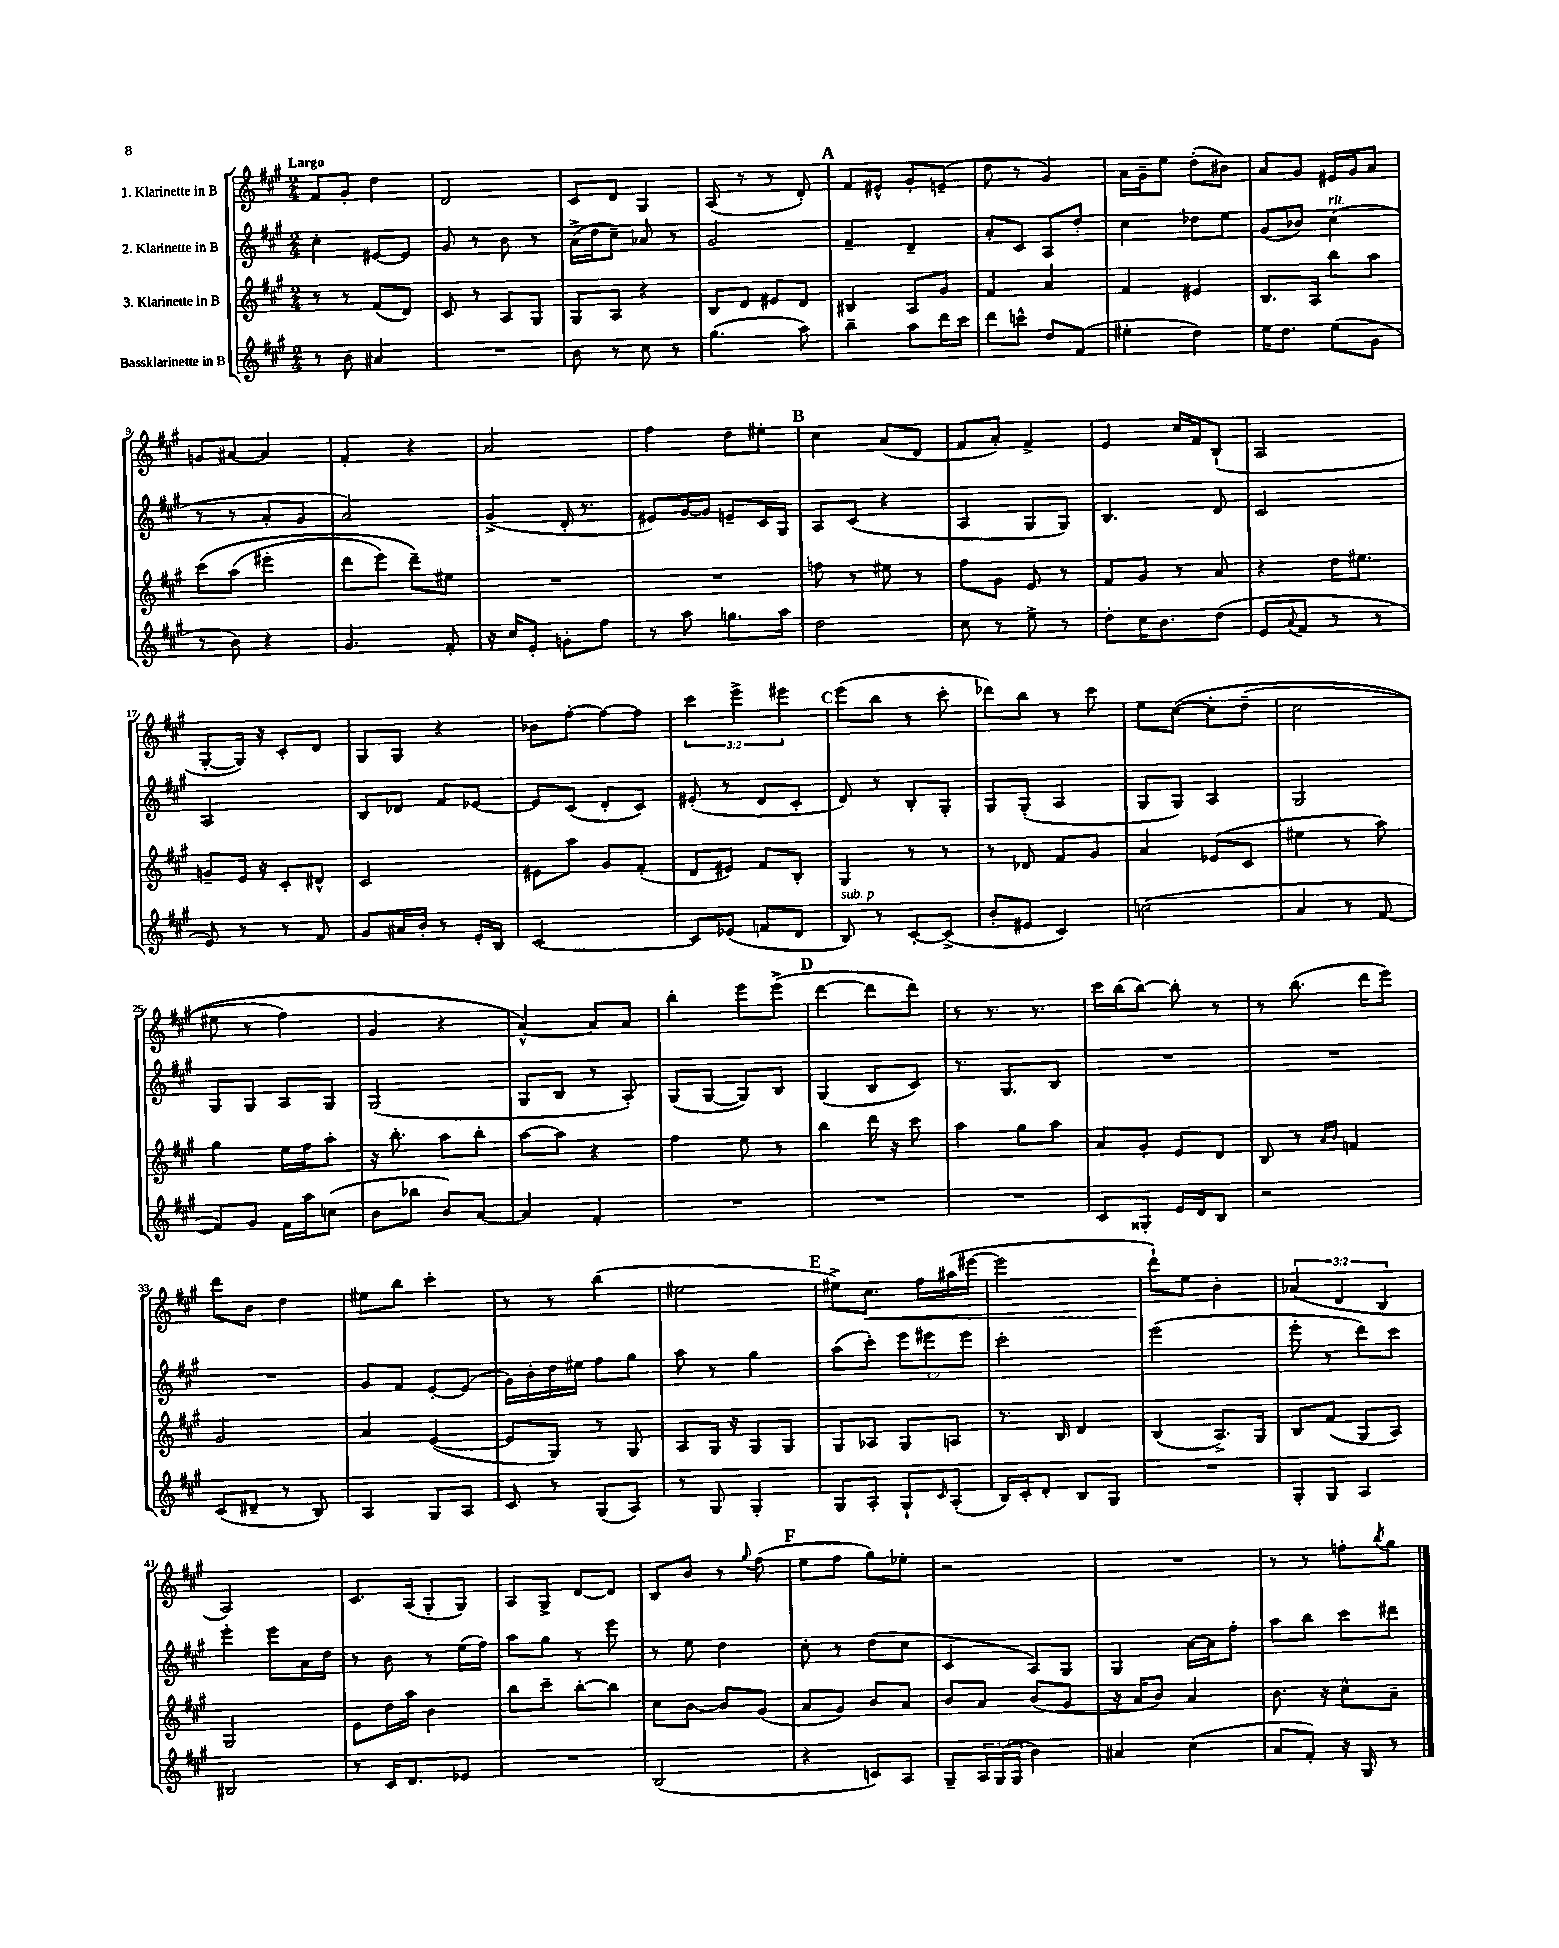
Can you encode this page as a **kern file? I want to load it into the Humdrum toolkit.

**kern	**kern	**kern	**kern
*staff4	*staff3	*staff2	*staff1
*clefG2	*clefG2	*clefG2	*clefG2
*k[f#c#g#]	*k[f#c#g#]	*k[f#c#g#]	*k[f#c#g#]
*M2/4	*M2/4	*M2/4	*M2/4
8r	8r	4cc#'	8f#
8b	8r	.	8g#'
4a#	(8f#	[8e#	4dd
.	8d)	8e#]	.
=	=	=	=
2r	8c#	8g#	2d
.	8r	8r	.
.	8A	8b	.
.	8G#	8r	.
=	=	=	=
8b	8G#	(16a^	8c#
.	.	16dd	.
8r	8A	8cc#~)	8d
8cc#	4r	8a-	4G#
8r	.	8r	.
=	=	=	=
(4.gg#	8B	2g#	(8A
.	8d	.	8r
.	8e#	.	8r
8aa)	8d	.	8d')
=	=	=	=
4bb~	4B#	4f#~	8f#
.	.	.	8e#^^
8aa	8A	4d~	8g#'
16ddd	8g#	.	(8e~
16ccc#	.	.	.
=	=	=	=
8ddd	4f#	8a'	8dd
8ccc^^	.	8c#	8r
8dd	4a	8A	4g#)
(8f#	.	8dd'	.
=	=	=	=
4ee#'	4f#	4cc#	16a
.	.	.	16g#~
.	.	.	8ee
4dd)	4e#	8dd-	(8dd'
.	.	8ee	8b#)
=	=	=	=
16ee	8.B	(8g#	8a
8.dd	.	.	.
.	.	8b-)	8g#
.	16A	.	.
(8ee	8bb	(4cc#	16e#
.	.	.	16g#
8g#	8aa	.	8a
=	=	=	=
8r	&(8ccc#	8r	8g
8b)	(8aa	8r	[8a#
4r	4eee#'	8a'	4a#]
.	.	8g#	.
=	=	=	=
4.g#	8ddd	2a)	4f#'
.	8eee)	.	.
.	8ddd~&)	.	4r
8f#'	8ee#	.	.
=	=	=	=
16r	2r	(4g#^	2a
16cc#	.	.	.
8e'	.	.	.
8g'	.	16d'	.
.	.	8.r	.
8ff#	.	.	.
=	=	=	=
8r	2r	8e#)	4ff#
8aa	.	[16g#	.
.	.	16g#]	.
8.gg	.	8e~	8dd
.	.	16c#	8ee#'
16aa	.	16G#	.
=	=	=	=
2dd	8ff	8A	4cc#
.	8r	(8c#	.
.	8ee#	4r	(8a
.	8r	.	8d
=	=	=	=
8cc#	8ff#	4A	8f#
8r	8g#	.	8a')
8ee^	8e	8G#	4f#^
8r	8r	8G#)	.
=	=	=	=
8dd'	8f#	4.B	4e
16cc#	8g#	.	.
8.b	.	.	.
.	8r	.	16cc#
.	.	.	16f#
(8dd	8a	8d	(8B`
=	=	=	=
8e	4r	2c#	2A
8qqa	.	.	.
8f#	.	.	.
8r	16dd	.	.
.	8.ee#	.	.
8r	.	.	.
=	=	=	=
8e)	8g~	2A	[8G#'
8r	16e	.	16G#])
.	16r	.	16r
8r	8c#'	.	8c#'
8f#	8d#^^	.	8d
=	=	=	=
8g#	2c#	8B	8G#
16a#	.	8d-	8G#
16b'	.	.	.
8r	.	8f#	4r
16e'	.	[8e-	.
16B	.	.	.
=	=	=	=
[2c#	8e#	8e-]	8b-
.	8aa	(8c#	[8ff#'
.	8g#	8d'	8ff#_
.	(8f#'	8c#)	8ff#]
=	=	=	=
8c#]	8d	(8e#'	6ccc#
(8e-	8e#)	8r	.
.	.	.	6eee^
8f	8f#	8d	.
.	.	.	6eee#
8d	8B'	8c#'	.
=	=	=	=
8B)	4G#	8d)	(8eee
8r	.	8r	8bb
[8c#'	8r	8B'	8r
(8c#^]	8r	8G#'	8ccc#'
=	=	=	=
8b'	8r	8G#	8ddd-)
8e#	8d-	(8G#'	8bb
4c#)	8f#	4A	8r
.	8g#	.	8ccc#
=	=	=	=
(2cc	4a	8G#	8ee
.	.	8G#)	&([8cc#
.	(8e-	4A	8cc#']
.	8c#	.	(8dd~
=	=	=	=
4a	4ee#	2G#	2cc#
8r	8r	.	.
[8f#	8aa)	.	.
=	=	=	=
8f#])	4gg#	8G#	8ee#
8g#	.	8G#	8r
16f#	16ee	8A	4ff#)
16aa	16ff#	.	.
(8cc	8aa'	8G#	.
=	=	=	=
8b	16r	(2G#	4g#
.	8.bb'	.	.
8bb-	.	.	.
8b)	8aa	.	4r
[8a	8bb'	.	.
=	=	=	=
4a]	[8aa	8G#	[4a^^&)
.	8aa]	8B	.
4f#'	4r	8r	8a]
.	.	8A')	8a
=	=	=	=
2r	4ff#	(8G#	4bb'
.	.	[8G#	.
.	8ee	8G#])	8eee
.	8r	8B	(8eee^
=	=	=	=
2r	4bb	(4G#	[4ddd
.	16ddd	8B	8ddd]
.	16r	.	.
.	8ccc#	8c#)	8ddd)
=	=	=	=
2r	4aa	8.r	8r
.	.	.	8.r
.	.	8.G#	.
.	8gg#	.	.
.	.	.	8.r
.	8aa	8B	.
=	=	=	=
8c#	8a	2r	16ccc#
.	.	.	(16bb
8G##'	8g#'	.	[8bb)
16e	8e	.	8bb']
16d	.	.	.
8B	8d	.	8r
=	=	=	=
2r	8B	2r	8r
.	8r	.	(8.bb
.	16qqa	.	.
.	16qqb	.	.
.	4f	.	.
.	.	.	16ddd
.	.	.	8eee)
=	=	=	=
(8c#	2g#	2r	8ddd
8d#~	.	.	8b
8r	.	.	4dd
8B)	.	.	.
=	=	=	=
4A	4a	8g#	8ee#
.	.	8f#	8bb
8G#	([4e	[8e'	4ccc#'
8A	.	(8e]	.
=	=	=	=
8c#	8e]	16g#)	8r
.	.	16b'	.
8r	8G#)	16dd	8r
.	.	16ee#	.
(8G#	8r	8ff#	(4bb
8A)	8G#	8gg#	.
=	=	=	=
8r	8A	8aa	2ee#
8G#	16G#	8r	.
.	16r	.	.
4G#'	8G#	4gg#	.
.	8G#	.	.
=	=	=	=
8G#	8G#	(8aa	8ee#^)
8A'	8A-	8ccc#')	8.cc#
8G#`	8G#	12eee	.
.	.	.	16ff#
.	.	12eee#	.
16qqc#	.	.	.
(8A'	8A	.	(16aa#
.	.	12eee#	.
.	.	.	[16eee#
=	=	=	=
16B)	8.r	2ccc#'	2eee#]
16c#'	.	.	.
8d'	.	.	.
.	16B	.	.
8B	4d	.	.
8G#	.	.	.
=	=	=	=
2r	(4B	(2eee	8ddd`)
.	.	.	8ee
.	8.A^)	.	4b'
.	16G#	.	.
=	=	=	=
8G#'	8B	8eee'	(6a-
8G#	(8f#	8r	.
.	.	.	6d
4A	8G#	8ddd)	.
.	.	.	6B
.	8A)	8ccc#	.
=	=	=	=
2B#	2G#	4eee'	2A)
.	.	8eee	.
.	.	16a	.
.	.	16dd	.
=	=	=	=
8r	8e	8r	8.c#
16c#	16dd	8b	.
8.d	16aa	.	(16A
.	4b	8r	8G#'
8e-	.	(16ee	8G#)
.	.	16ff#)	.
=	=	=	=
2r	8bb	8aa	8A
.	8ccc#~	8gg#	8G#^
.	[8bb'	8r	[8d
.	8bb]	8eee	8d]
=	=	=	=
(2B	8cc#	8r	8B
.	[8b	8ee	8b
.	8b]	4dd	8r
.	.	.	8qqgg#
.	(8g#	.	(8ff#
=	=	=	=
4r	8a	8cc#'	8ee
.	8g#)	8r	8ff#
8c)	8b	(8dd	8gg#)
8A	8a	8cc#	8ee-'
=	=	=	=
8G#~	8b	4c#	2r
24A	8a	.	.
(24G#	.	.	.
24G#	.	.	.
4b)	(8b	8A)	.
.	8g#	8G#	.
=	=	=	=
4a#	16r	4G#	2r
.	16a	.	.
.	8b)	.	.
(4cc#	4a	[16a	.
.	.	16a]	.
.	.	8ff#'	.
=	=	=	=
8a	8.b	8aa	8r
8f#')	.	8bb	8r
.	16r	.	.
16r	8cc#^^	8ccc#	8ff'
16G#	.	.	.
.	.	.	8qbb
8r	8a~	8ddd#	8gg#
==	==	==	==
*-	*-	*-	*-
